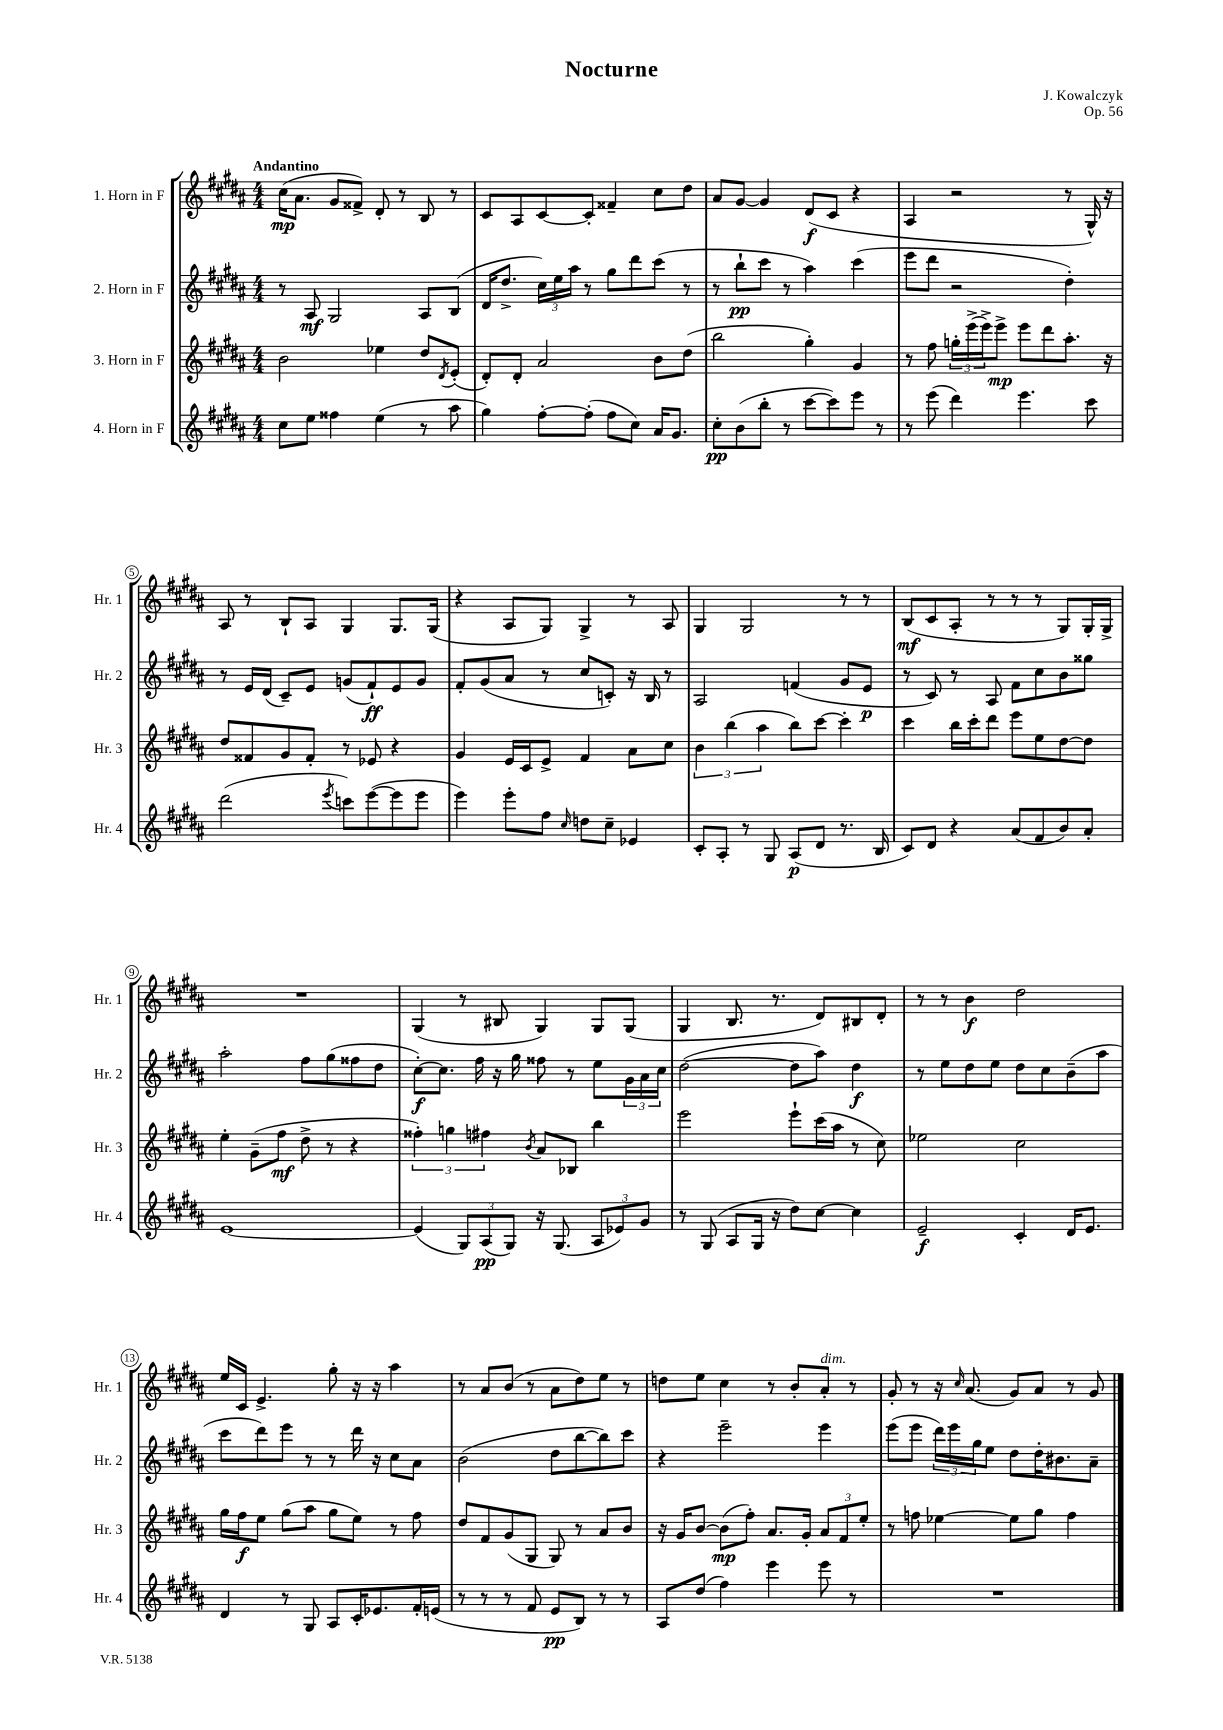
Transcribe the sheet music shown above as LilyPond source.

\header { title = "Nocturne" composer = "J. Kowalczyk" opus = "Op. 56" }
<<
\new StaffGroup <<
\new Staff = "s0" \with { instrumentName = "1. Horn in F" shortInstrumentName = "Hr. 1" } {
    \clef treble \key b \major \numericTimeSignature \time 4/4 \tempo "Andantino"
    cis''16\mp( ais'8. gis'8 fisis'8->) dis'8-. r8 b8 r8 |
    cis'8 ais8 cis'8~ cis'8-. fisis'4-- cis''8 dis''8 |
    ais'8 gis'8~ gis'4 dis'8\f( cis'8 r4 |
    ais4 r2 r8 gis16-^) r16 |
    ais8 r8 b8-! ais8 gis4 gis8. gis16( |
    r4 ais8 gis8) gis4-> r8 ais8 |
    gis4 gis2 r8 r8 |
    b8\mf( cis'8 ais8-. r8 r8 r8 gis8) gis16-. gis16-> |
    R1 |
    gis4( r8 bis8 gis4) gis8 gis8( |
    gis4 b8. r8. dis'8) bis8 dis'8-. |
    r8 r8 b'4\f dis''2 |
    e''16 cis'16 e'4.-> gis''8-. r16 r16 ais''4 |
    r8 ais'8 b'8( r8 ais'8 dis''8) e''8 r8 |
    d''8 e''8 cis''4 r8 b'8-. ais'8-.^\markup { \italic "dim." } r8 |
    gis'8-. r8 r16 \grace { cis''16 } ais'8.( gis'8) ais'8 r8 gis'8 \bar "|." |
}
\new Staff = "s1" \with { instrumentName = "2. Horn in F" shortInstrumentName = "Hr. 2" } {
    \clef treble \key b \major \numericTimeSignature \time 4/4
    r8 ais8\mf gis2 ais8 b8( |
    dis'16 dis''8.-> \tuplet 3/2 { cis''16) e''16 ais''16 } r8 gis''8 dis'''8 cis'''8( r8 |
    r8 b''8-!\pp cis'''8 r8 ais''4) cis'''4( |
    e'''8 dis'''8 r2 dis''4-.) |
    r8 e'16 dis'16( cis'8--) e'8 g'8( fis'8-!\ff) e'8 g'8 |
    fis'8-. gis'8( ais'8 r8 cis''8 c'8-.) r16 b16 r8 |
    ais2 f'4( gis'8 e'8\p |
    r8 cis'8) r8 ais8 fis'8 cis''8 b'8 gisis''8 |
    ais''2-. fis''8 gis''8( fisis''8 dis''8 |
    cis''8~-.\f) cis''8. fis''16 r16 gis''16 fisis''8 r8 e''8 \tuplet 3/2 { gis'16 ais'16 cis''16 } |
    dis''2~( dis''8 ais''8) dis''4\f |
    r8 e''8 dis''8 e''8 dis''8 cis''8 b'8--( ais''8 |
    cis'''8 dis'''8) e'''8 r8 r8 dis'''16 r16 cis''8 ais'8 |
    b'2( dis''8 b''8~ b''8) cis'''8 |
    r4 e'''2-- e'''4 |
    e'''8( e'''8 \tuplet 3/2 { dis'''16) e'''16 gis''16 } e''8 dis''8 dis''16-. bis'8. ais'8-- \bar "|." |
}
\new Staff = "s2" \with { instrumentName = "3. Horn in F" shortInstrumentName = "Hr. 3" } {
    \clef treble \key b \major \numericTimeSignature \time 4/4
    b'2 ees''4 dis''8 \acciaccatura { dis'8 } e'8-.( |
    dis'8-.) dis'8-. ais'2 b'8 dis''8( |
    b''2 gis''4-.) gis'4 |
    r8 fis''8 \tuplet 3/2 { g''16-. e'''16->( e'''16->) } e'''8->\mp e'''8 dis'''8 ais''8.-. r16 |
    dis''8 fisis'8 gis'8 fisis'8-. r8 ees'8 r4 |
    gis'4 e'16 cis'16 e'8-> fis'4 ais'8 cis''8 |
    \tuplet 3/2 { b'4 b''4( ais''4 } b''8) cis'''8~ cis'''4-. |
    cis'''4 b''16 cis'''16-. dis'''8 e'''8 e''8 dis''8~ dis''8 |
    e''4-. gis'8--( fis''8\mf dis''8-> r8 r4 |
    \tuplet 3/2 { fisis''4-.) g''4 fis''4 } \acciaccatura { b'8 } ais'8 bes8 b''4 |
    e'''2 e'''8-! cis'''16( ais''16 r8 cis''8) |
    ees''2 cis''2 |
    gis''16 fis''16\f e''8 gis''8( ais''8 gis''8 e''8) r8 fis''8 |
    dis''8 fis'8 gis'8( gis8 gis8) r8 ais'8 b'8 |
    r16 gis'16 b'8~ b'8\mp( fis''8-.) ais'8. gis'16-. \tuplet 3/2 { ais'8 fis'8 e''8-. } |
    r8 f''8 ees''4~ ees''8 gis''8 f''4 \bar "|." |
}
\new Staff = "s3" \with { instrumentName = "4. Horn in F" shortInstrumentName = "Hr. 4" } {
    \clef treble \key b \major \numericTimeSignature \time 4/4
    cis''8 e''8 fisis''4 e''4( r8 ais''8 |
    gis''4) fis''8~-. fis''8-.( fis''8 cis''8) ais'16 gis'8. |
    cis''8-.\pp b'8( b''8-. r8 cis'''8~ cis'''8) e'''8 r8 |
    r8 e'''8( dis'''4) e'''4. cis'''8 |
    dis'''2( \acciaccatura { e'''8 } c'''8) e'''8~( e'''8 e'''8 |
    e'''4) e'''8-. fis''8 \grace { cis''16 } d''8 cis''8-- ees'4 |
    cis'8-. ais8-. r8 gis8 ais8\p( dis'8 r8. b16 |
    cis'8) dis'8 r4 ais'8( fis'8 b'8) ais'8-. |
    e'1~ |
    e'4( \tuplet 3/2 { gis8) ais8\pp( gis8) } r16 gis8.( \tuplet 3/2 { ais8 ees'8) gis'8 } |
    r8 gis8( ais8 gis16 r16 dis''8) cis''8~ cis''4 |
    e'2--\f cis'4-. dis'16 e'8. |
    dis'4 r8 gis8 ais8 cis'16-. ees'8. fis'16-. e'16( |
    r8 r8 r8 fis'8 e'8\pp b8) r8 r8 |
    ais8 dis''8( fis''4) e'''4 e'''8 r8 |
    R1 \bar "|." |
}
>>
>>
\layout { \context { \Score \override BarNumber.stencil = #(make-stencil-circler 0.1 0.3 ly:text-interface::print) } }
